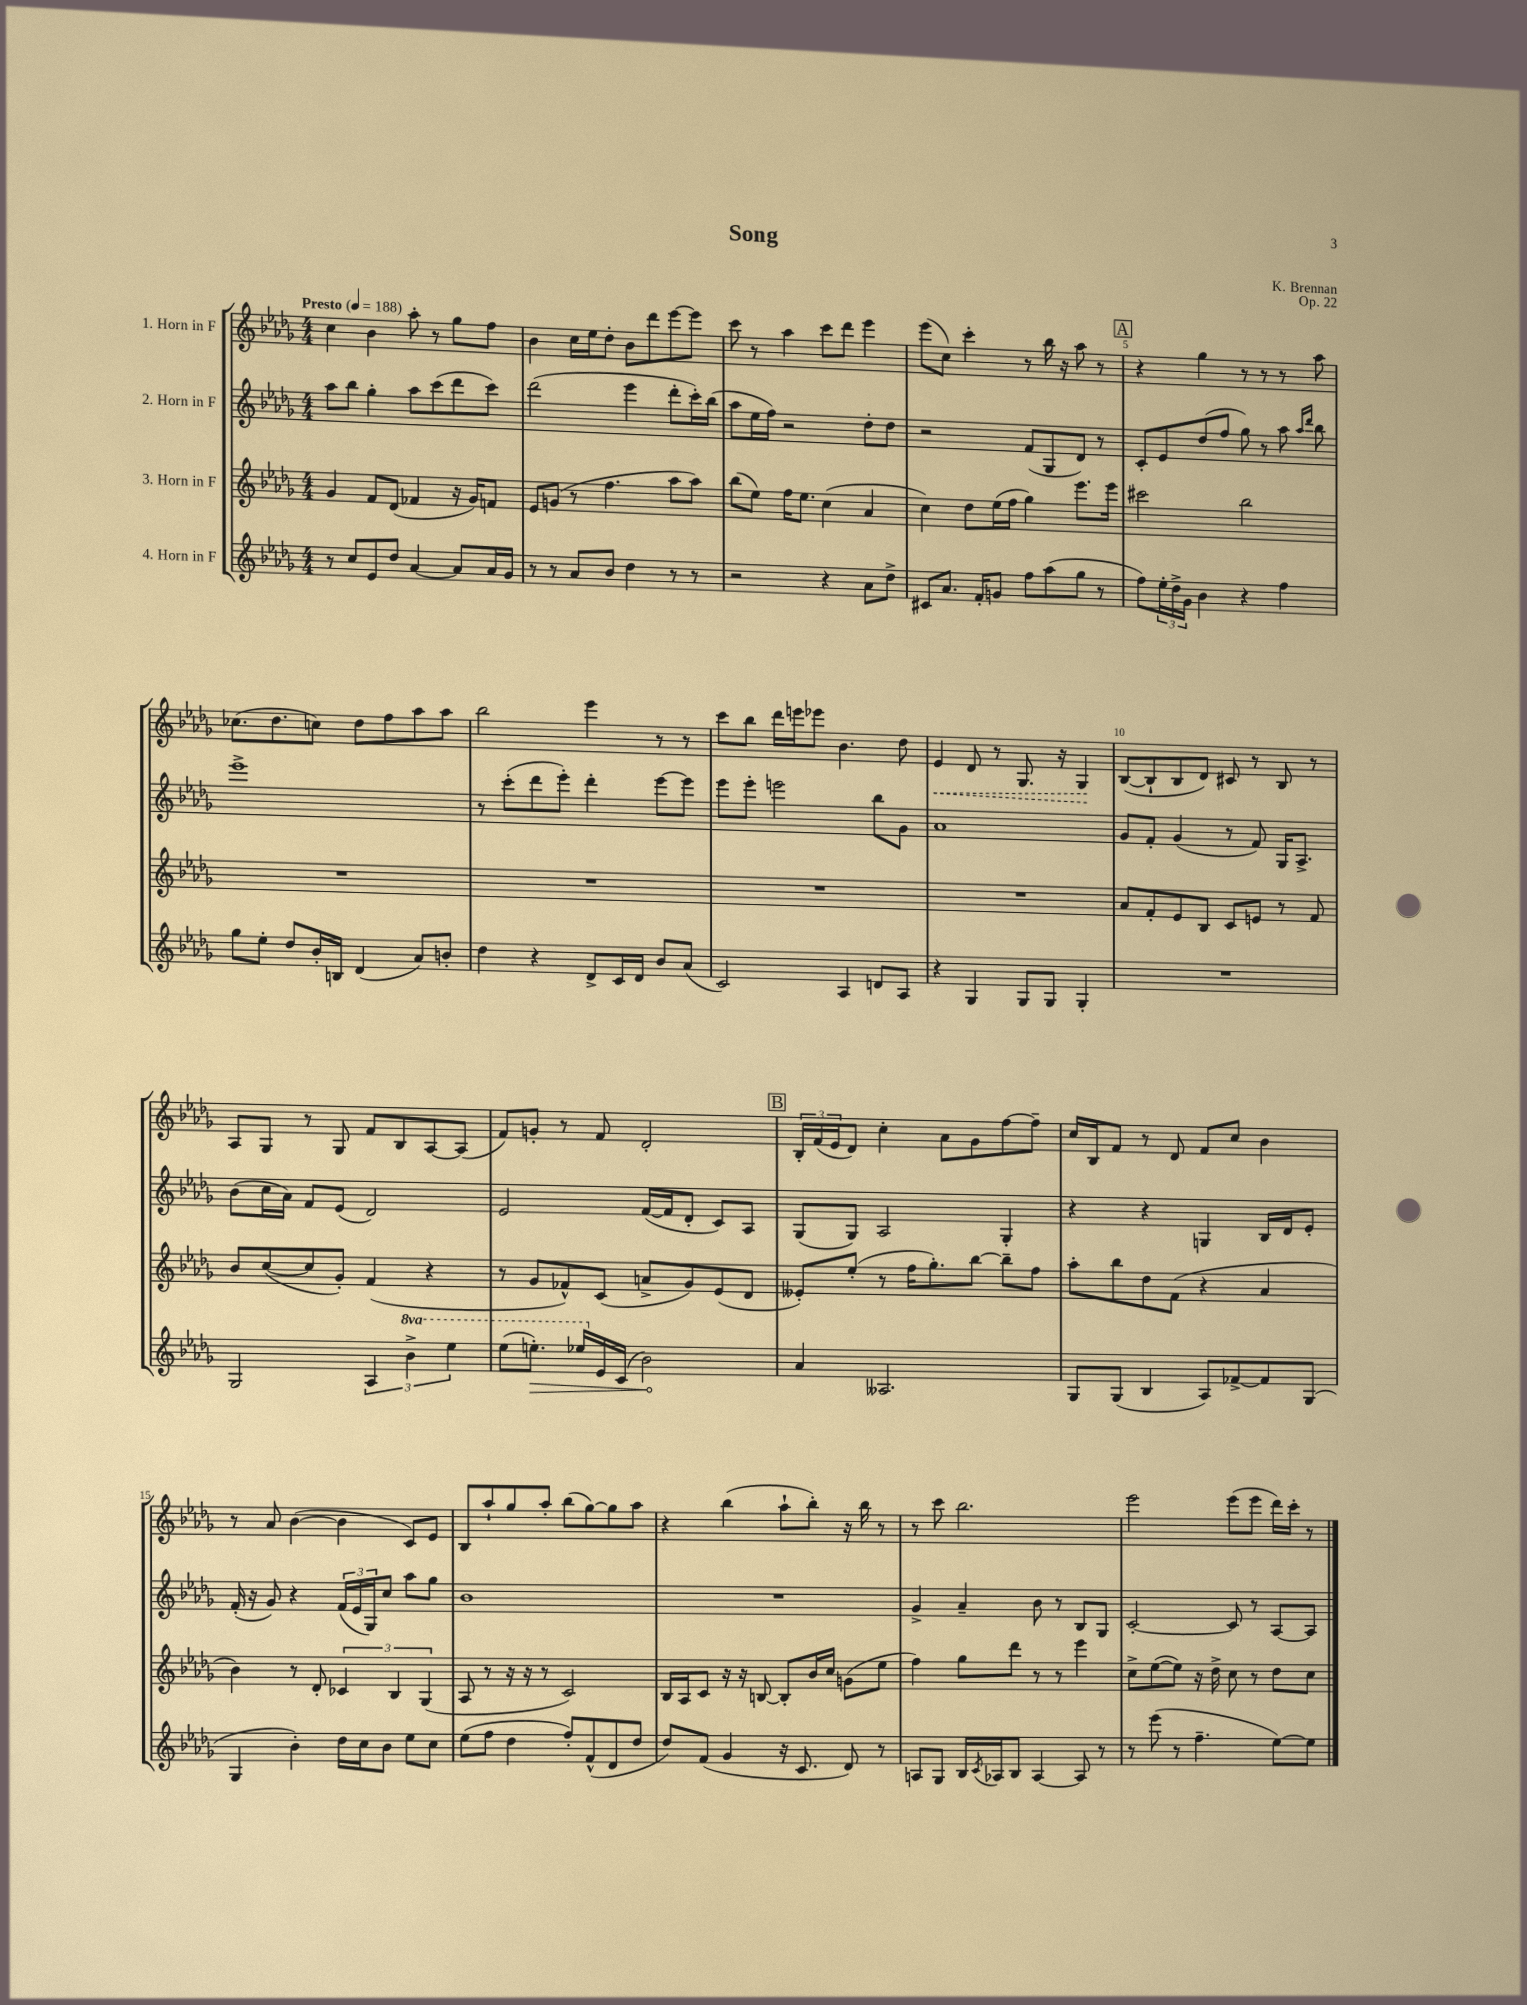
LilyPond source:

\header { title = "Song" composer = "K. Brennan" opus = "Op. 22" }
<<
\new StaffGroup <<
\new Staff = "s0" \with { instrumentName = "1. Horn in F" } {
    \clef treble \key des \major \numericTimeSignature \time 4/4 \tempo "Presto" 4 = 188
    c''4 bes'4 aes''8-. r8 ges''8 f''8 |
    bes'4 c''16 ees''16 des''8-. bes'8 des'''8 ees'''8~ ees'''8 |
    c'''8 r8 aes''4 c'''8 des'''8 ees'''4 |
    ees'''8( c''8) c'''4-. r8 bes''16 r16 aes''8 r8 |
    \mark \markup { \box "A" } r4 ges''4 r8 r8 r8 aes''8 |
    ces''8.( des''8. c''8) des''8 f''8 aes''8 aes''8 |
    bes''2 ees'''4 r8 r8 |
    c'''8 bes''8 des'''16 e'''16 ees'''8 bes'4. des''8 |
    \once \override Hairpin.style = #'dashed-line ees'4\< des'8 r8 ges8. r16 ges4\! |
    bes8~( bes8-! bes8 des'8) cis'8 r8 bes8 r8 |
    aes8 ges8 r8 ges8 f'8 bes8 aes8~ aes8( |
    f'8) g'8-. r8 f'8 des'2-. |
    \mark \markup { \box "B" } \tuplet 3/2 { bes16-. f'16( ees'16 } des'8) c''4-. aes'8 ges'8 f''8~ f''8-- |
    c''16 bes16 f'8 r8 des'8 f'8 c''8 bes'4 |
    r8 aes'8 bes'4~( bes'4 c'8) ees'8 |
    bes8 aes''8-! ges''8 aes''8-. bes''8( ges''8~) ges''8 aes''8 |
    r4 bes''4( aes''8-! bes''8-.) r16 bes''16 r8 |
    r8 c'''8 bes''2. |
    ees'''2 ees'''8( ees'''8 des'''16) c'''16-. r8 \bar "|." |
}
\new Staff = "s1" \with { instrumentName = "2. Horn in F" } {
    \clef treble \key des \major \numericTimeSignature \time 4/4
    aes''8 bes''8 ges''4-. aes''8 c'''8( des'''8 c'''8) |
    des'''2( ees'''4 des'''8-. c'''16-.) bes''16( |
    aes''8 ees''16 f''16) r2 des''8-. des''8 |
    r2 f'8( ges8 des'8) r8 |
    \mark \markup { \box "A" } c'8-. ees'8 des''8( f''8 ges''8) r8 aes''8 \grace { aes''16 des'''16 } bes''8 |
    ees'''1-> |
    r8 c'''8-.( des'''8 ees'''8-.) des'''4-. ees'''8~ ees'''8 |
    ees'''8 ees'''8-. e'''2 bes''8 ges'8 |
    aes'1 |
    ges'8 f'8-. ges'4( r8 f'8) ges16 aes8.-> |
    bes'8( c''16 aes'16) f'8 ees'8( des'2) |
    ees'2 f'16~( f'16 des'8-. c'8) aes8 |
    \mark \markup { \box "B" } ges8( ges8) aes2 ges4-. |
    r4 r4 g4 bes16 des'16 ees'8-. |
    f'16-.( r16 ges'8) r4 \tuplet 3/2 { f'16( ees'16 ges16) } c''8 aes''8 ges''8 |
    bes'1 |
    R1 |
    ges'4-> aes'4-- bes'8 r8 bes8 ges8 |
    c'2~-. c'8 r8 aes8~ aes8 \bar "|." |
}
\new Staff = "s2" \with { instrumentName = "3. Horn in F" } {
    \clef treble \key des \major \numericTimeSignature \time 4/4
    ges'4 f'8 des'8( fes'4 r16 ges'16) f'8 |
    ees'8 g'8( r8 f''4. aes''8 aes''8) |
    bes''8( ees''8) f''16 ees''8. c''4( aes'4 |
    c''4) des''8 ees''16( f''16 ges''4) ees'''8. ees'''16 |
    \mark \markup { \box "A" } cis'''2 bes''2 |
    R1 |
    R1 |
    R1 |
    R1 |
    aes'8 f'8-. ees'8 bes8 c'8 e'8 r8 f'8 |
    bes'8 c''8~( c''8 ges'8-.) f'4( r4 |
    r8 ges'8 fes'8-^) c'8( a'8-> ges'8) ees'8( des'8 |
    \mark \markup { \box "B" } eeses'8-.) ees''8-.( r8 f''16 ges''8.-.) bes''8~ bes''8-- f''8 |
    aes''8-. bes''8 des''8 f'8( r4 aes'4 |
    bes'4) r8 des'8-. \tuplet 3/2 { ces'4 bes4 ges4( } |
    aes8 r8 r16 r16 r8 c'2) |
    bes16 aes16 c'8 r16 r16 b8~ b8-. bes'16 c''16 g'8( ees''8 |
    f''4) ges''8 des'''8 r8 r8 ees'''4 |
    c''8-> ees''8~( ees''8) r16 des''16-> c''8 r8 des''8 c''8 \bar "|." |
}
\new Staff = "s3" \with { instrumentName = "4. Horn in F" } {
    \clef treble \key des \major \numericTimeSignature \time 4/4 \set Staff.ottavationMarkups = #ottavation-simple-ordinals
    r8 c''8 ees'8 des''8 aes'4~ aes'8 aes'16 ges'16 |
    r8 r8 aes'8 bes'8 des''4 r8 r8 |
    r2 r4 aes'8 des''8-> |
    cis'8 aes'8. f'16-. g'8 f''8 aes''8( ges''8 r8 |
    \mark \markup { \box "A" } f''8) \tuplet 3/2 { ees''16-. des''16-> ges'16 } bes'4 r4 f''4 |
    ges''8 ees''8-. des''8 bes'16-. b16 des'4( aes'8) b'8-. |
    des''4 r4 des'8-> c'16 des'16 bes'8 aes'8( |
    c'2) aes4 d'8 aes8 |
    r4 ges4 ges8 ges8 ges4-. |
    R1 |
    ges2 \tuplet 3/2 { aes4 \ottava #1 bes''4-> ees'''4 } |
    ees'''8( \once \override Hairpin.circled-tip = ##t e'''8.-.\>) ees'''16 \ottava #0 ees'16 c'16( bes'2\!) |
    \mark \markup { \box "B" } aes'4 aeses2. |
    ges8 ges8( bes4 aes8) fes'8~-> fes'8 ges8( |
    ges4 bes'4-.) des''16 c''16 bes'8 ees''8 c''8 |
    ees''8( f''8 des''4 f''8-.) f'8-^( des'8 des''8 |
    des''8) f'8( ges'4 r16 c'8. des'8) r8 |
    a8 ges8 bes16 \acciaccatura { c'8 } aes16 bes8 aes4~ aes8 r8 |
    r8 ees'''8( r8 f''4.-- ees''8~) ees''8 \bar "|." |
}
>>
>>
\layout { \context { \Score \override BarNumber.break-visibility = ##(#f #t #t) barNumberVisibility = #(every-nth-bar-number-visible 5) } }
